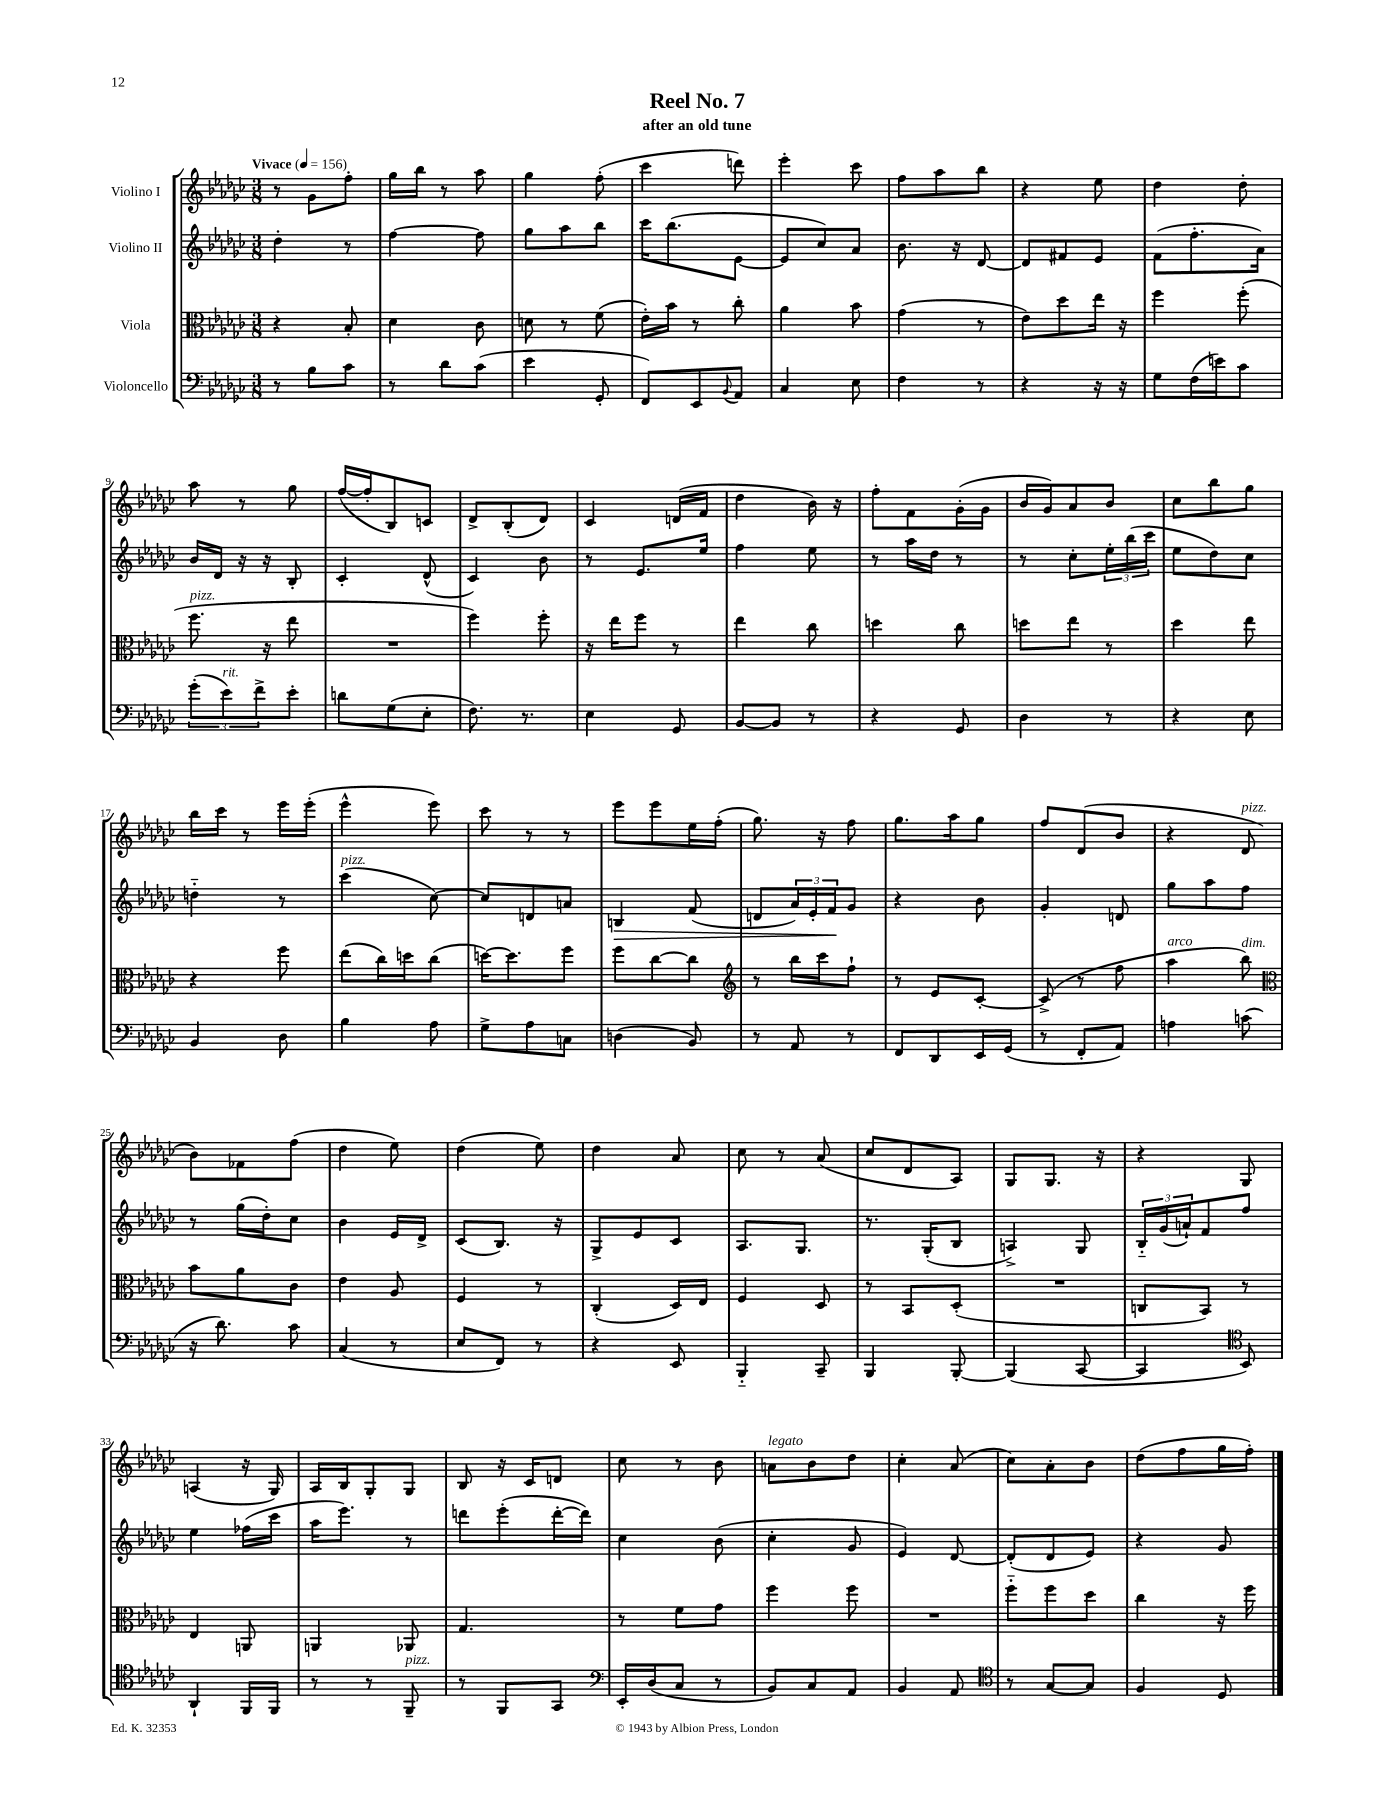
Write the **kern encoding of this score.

**kern	**kern	**kern	**kern
*staff4	*staff3	*staff2	*staff1
*clefF4	*clefC3	*clefG2	*clefG2
*k[b-e-a-d-g-c-]	*k[b-e-a-d-g-c-]	*k[b-e-a-d-g-c-]	*k[b-e-a-d-g-c-]
*M3/8	*M3/8	*M3/8	*M3/8
*MM156	*MM156	*MM156	*MM156
8r	4r	4dd-'\	8r
8B-\L	.	.	8g-\L
8c-\J	8B-'/	8r	8ff'\J
=	=	=	=
8r	4d-\	[4ff\	16gg-\LL
.	.	.	16bb-\JJ
8d-\L	.	.	8r
(8c-\J	8c-\	8ff\]	8aa-\
=	=	=	=
4e-\	8d\	8gg-\L	4gg-\
.	8r	8aa-\	.
8GG-'/	(8f\	8bb-\J	(8ff'\
=	=	=	=
8FF/L)	16e-'\LL)	16ccc-\LK	4ccc-\
.	16b-\JJ	(8.bb-\	.
8EE-/	8r	.	.
8qqBB-/	.	.	.
8AA-/J	8cc-'\	[8e-\J	8ddd\)
=	=	=	=
4C-/	4a-\	8e-/]L	4eee-'\
.	.	8cc-/)	.
8E-\	8b-\	8a-/J	8ccc-\
=	=	=	=
4F\	(4g-\	8.b-\	8ff\L
.	.	.	8aa-\
.	.	16r	.
8r	8r	[8d-/	8bb-\J
=	=	=	=
4r	8e-\L)	8d-/]L	4r
.	8dd-\	8f#/	.
16r	16ee-\Jk	8e-/J	8ee-\
16r	16r	.	.
=	=	=	=
8G-\L	4ff\	(8f\L	4dd-\
(16F\L	.	8.ff'\	.
16e\J)	.	.	.
8c-\J	(8ff'\	.	8dd-'\
.	.	16a-\Jk)	.
=	=	=	=
(12g-'\L	8.ff\	16b-/LL	8aa-\
.	.	16d-/JJ	.
12e-\)	.	.	.
.	.	16r	8r
12f^\	.	.	.
.	16r	16r	.
8e-'\J	8ee-\	8B-'/	8gg-\
=	=	=	=
8d\L	4.r	4c-'/	([16ff/LL
.	.	.	16ff'/]J
(8G-\	.	.	8B-/)
8E-'\J	.	(8d-^^/	8c/J
=	=	=	=
8.F\)	4ff\)	4c-/)	8d-^/L
.	.	.	(8B-'/
8.r	.	.	.
.	8ff'\	8b-\	8d-/J)
=	=	=	=
4E-\	16r	8r	4c-/
.	16ee-\LK	.	.
.	8ff\J	8.e-/L	.
8GG-/	8r	.	(16d/LL
.	.	16ee-/Jk	16f/JJ
=	=	=	=
[8BB-/L	4ee-\	4ff\	4dd-\
8BB-/]J	.	.	.
8r	8cc-\	8ee-\	16b-\)
.	.	.	16r
=	=	=	=
4r	4dd\	8r	8ff'\L
.	.	16aa-\LL	8f\
.	.	16dd-\JJ	.
8GG-/	8cc-\	8r	(16g-'\L
.	.	.	16g-\JJ
=	=	=	=
4D-\	8dd\L	8r	16b-/LL
.	.	.	16g-/J)
.	8ee-\J	8cc-'\L	8a-/
8r	8r	24ee-'\L	8b-/J
.	.	(24bb-\	.
.	.	24ccc-\JJ	.
=	=	=	=
4r	4dd-\	8ee-\L	8cc-\L
.	.	8dd-\)	8bb-\
8E-\	8ee-\	8cc-\J	8gg-\J
=	=	=	=
4BB-/	4r	4dd'~\	16bb-\LL
.	.	.	16ccc-\JJ
.	.	.	8r
8D-\	8ff\	8r	16eee-\LL
.	.	.	(16eee-'\JJ
=	=	=	=
4B-\	(8ee-\L	(4ccc-\	4eee-^^\
.	16cc-\L)	.	.
.	16dd\J	.	.
8A-\	(8cc-\J	[8cc-\)	8eee-\)
=	=	=	=
8G-^\L	[16dd\LK)	8cc-/]L	8ccc-\
.	8.dd\]	.	.
8A-\	.	8d/	8r
8C\J	8ff\J	8a/J	8r
=	=	=	=
(4D\	8ff\L	4B/	8eee-\L
.	[8cc-\	.	8eee-\
8BB-/)	8cc-\]J	(8f/	16ee-\L
.	.	.	(16ff'\JJ
=	=	=	=
*	*clefG2	*	*
8r	8r	8d/L	8.gg-\)
8AA-/	16bb-\LL	24a-/L)	.
.	.	24e-'/	.
.	16ccc-\J	.	16r
.	.	24f/J	.
8r	8ff`\J	8g-/J	8ff\
=	=	=	=
8FF/L	8r	4r	8.gg-\L
8DD-/	8e-/L	.	.
.	.	.	16aa-\k
16EE-/L	[8c-'/J	8b-\	8gg-\J
(16GG-/JJ	.	.	.
=	=	=	=
8r	(8c-^/]	4g-'/	8ff/L
8FF'/L	8r	.	(8d-/
8AA-/J)	8ff\	8d/	8b-/J
=	=	=	=
4A\	4aa-\	8gg-\L	4r
.	.	8aa-\	.
(8c\	8bb-\)	8ff\J	8d-/
=	=	=	=
*	*clefC3	*	*
16r	8b-\L	8r	8b-\L)
8.d-\)	.	.	.
.	8a-\	(16gg-\LL	8f-\
.	.	16dd-'\J)	.
8c-\	8c-\J	8cc-\J	(8ff\J
=	=	=	=
(4C-/	4e-\	4b-\	4dd-\
8r	8A-/	16e-/LL	8ee-\)
.	.	16d-^/JJ	.
=	=	=	=
8E-/L	4F/	(8c-/L	(4dd-\
8FF/J)	.	8.B-/J)	.
8r	8r	.	8ee-\)
.	.	16r	.
=	=	=	=
4r	(4C-'/	8G-^/L	4dd-\
.	.	8e-/	.
8EE-/	16D-/LL)	8c-/J	8a-/
.	16E-/JJ	.	.
=	=	=	=
4BBB-'~/	4F/	8.A-/L	8cc-\
.	.	.	8r
.	.	8.G-/J	.
8CC-~/	8D-/	.	(8a-/
=	=	=	=
4BBB-/	8r	8.r	8cc-/L
.	8BB-/L	.	8d-/
.	.	(16G-'/LK	.
[8BBB-'/	(8D-'/J	8B-/J	8A-/J)
=	=	=	=
(4BBB-/]	4.r	4A^/)	8G-/L
.	.	.	8.G-/J
[8CC-/	.	8G-/	.
.	.	.	16r
=	=	=	=
4CC-/]	8C/L	24B-'~/LL	4r
.	.	(24g-/	.
.	.	24a`/J)	.
.	8BB-/J)	8f/	.
*clefC4	*	*	*
8BB-/)	8r	8ff/J	8G-/
=	=	=	=
4AA-`/	4E-/	4ee-\	(4A/
16FF/LL	8AA/	(16ff-\LL	16r
16FF/JJ	.	16ccc-\JJ	16G-/)
=	=	=	=
8r	4AA/	16aa-\LK	16A-/LL
.	.	8.eee-\J)	16B-/J
8r	.	.	8G-'/
8FF~/	8AA-/	8r	8G-/J
=	=	=	=
8r	4.G-/	8ddd\L	8B-/
8FF/L	.	(8eee-'\	16r
.	.	.	16c-/LK
8GG-/J	.	[16ddd'\L	8d/J
.	.	16ddd\]JJ)	.
=	=	=	=
*clefF4	*	*	*
16EE-'/LL	8r	4cc-\	8cc-\
(16D-/J	.	.	.
8C-/J	8f\L	.	8r
8r	8g-\J	(8b-\	8b-\
=	=	=	=
8BB-/L)	4ff\	4cc-'\	8a\L
8C-/	.	.	8b-\
8AA-/J	8ff\	8g-/	8dd-\J
=	=	=	=
4BB-/	4.r	4e-/)	4cc-'\
8AA-/	.	[8d-/	(8a-/
=	=	=	=
*clefC4	*	*	*
8r	8ff'~\L	(8d-'/]L	8cc-\L)
[8G-/L	8ff\	8d-/	8a-'\
8G-/]J	8dd-\J	8e-/J)	8b-\J
=	=	=	=
4F/	4cc-\	4r	(8dd-\L
.	.	.	8ff\
8D-/	16r	8g-/	16gg-\L
.	16ff\	.	16ff'\JJ)
==	==	==	==
*-	*-	*-	*-
